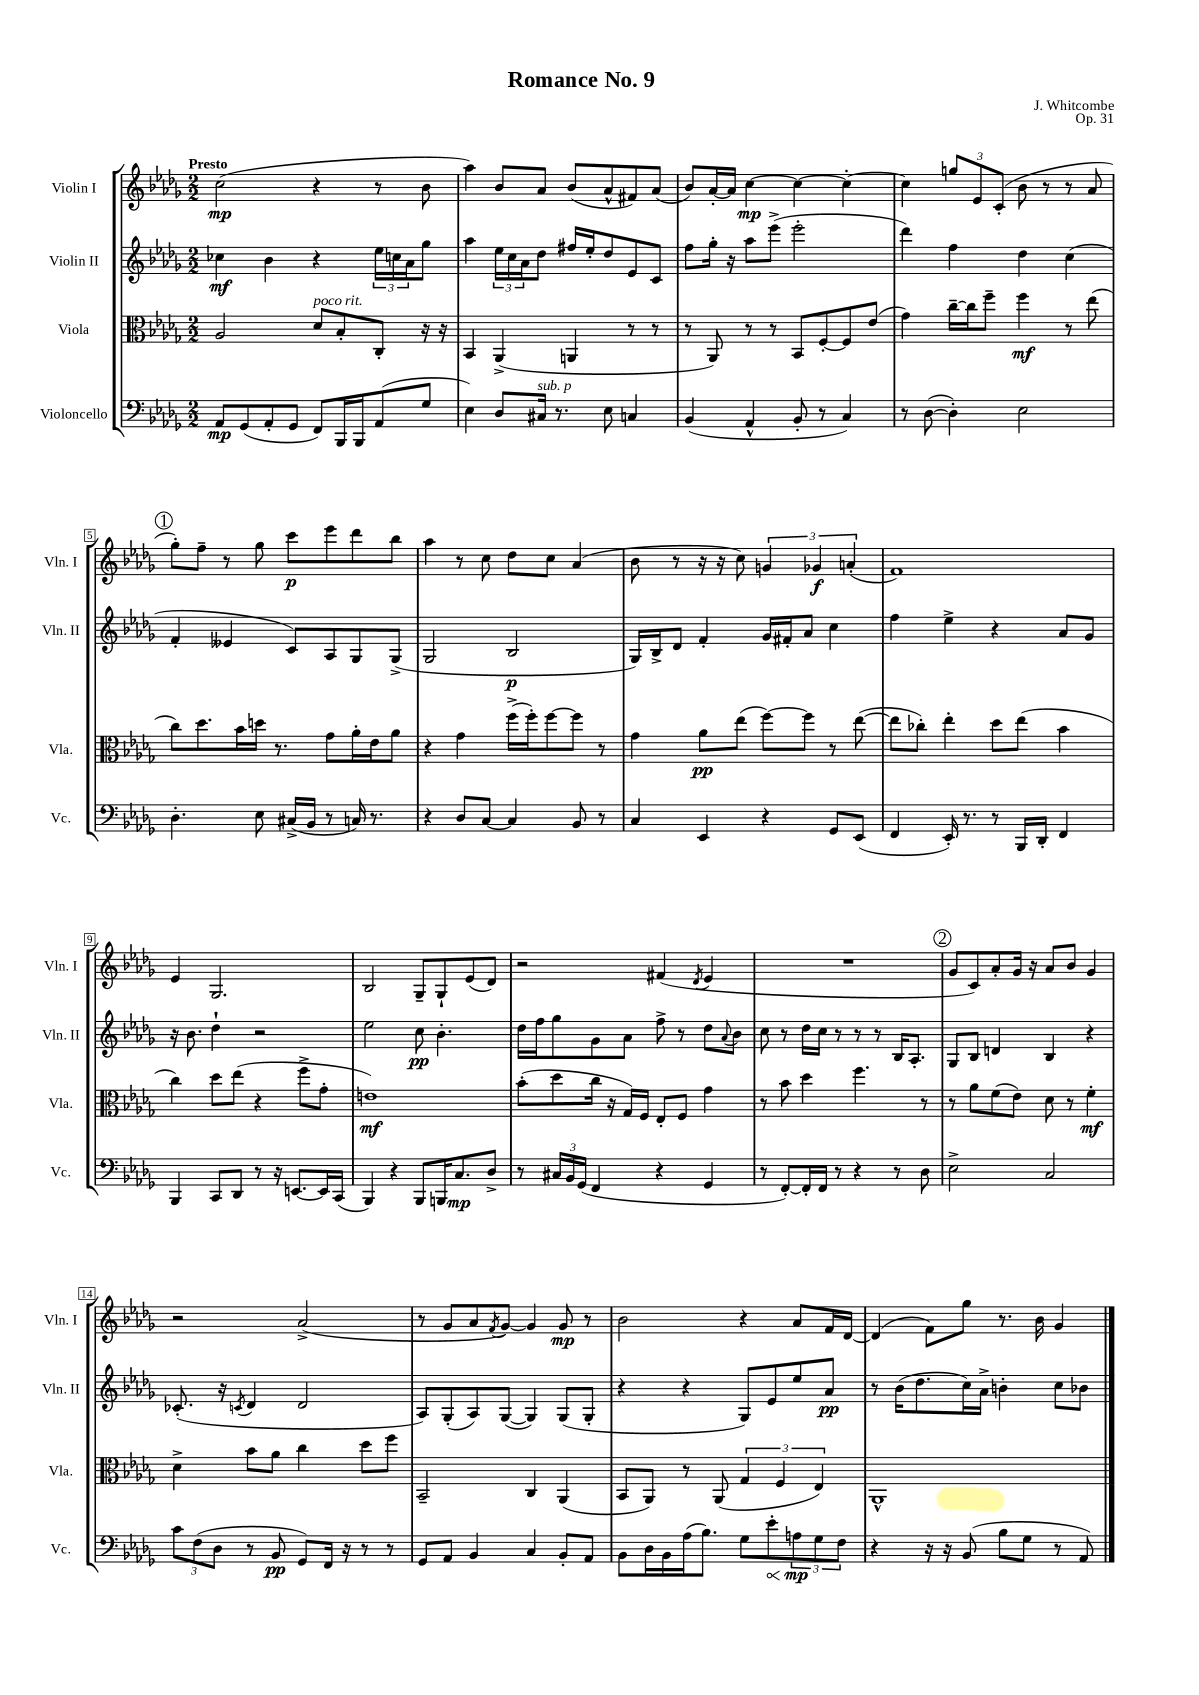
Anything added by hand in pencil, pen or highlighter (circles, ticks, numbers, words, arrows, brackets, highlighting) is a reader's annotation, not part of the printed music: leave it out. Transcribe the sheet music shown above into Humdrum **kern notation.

**kern	**dynam	**kern	**dynam	**kern	**dynam	**kern	**dynam
*part4	*part4	*part3	*part3	*part2	*part2	*part1	*part1
*staff4	*staff4	*staff3	*staff3	*staff2	*staff2	*staff1	*staff1
*I"Violoncello	*	*I"Viola	*	*I"Violin II	*	*I"Violin I	*
*I'Vc.	*	*I'Vla.	*	*I'Vln. II	*	*I'Vln. I	*
*clefF4	*	*clefC3	*	*clefG2	*	*clefG2	*
*k[b-e-a-d-g-]	*	*k[b-e-a-d-g-]	*	*k[b-e-a-d-g-]	*	*k[b-e-a-d-g-]	*
*M2/2	*	*M2/2	*	*M2/2	*	*M2/2	*
=1	=1	=1	=1	=1	=1	=1	=1
!	!	!	!	!	!	!LO:TX:a:B:t=Presto	!
8AA-/L	mp	2A-/	.	4cc-X\	mf	(2cc\	mp
(8GG-/	.	.	.	.	.	.	.
8AA-'/	.	.	.	4b-\	.	.	.
8GG-/J	.	.	.	.	.	.	.
!	!	!LO:TX:a:i:t=poco rit.	!	!	!	!	!
8FF/L)	.	8d-/L	.	4r	.	4r	.
16BBB-/L	.	8B-'/	.	.	.	.	.
16BBB-/J	.	.	.	.	.	.	.
(8AA-/	.	8C'/J	.	24ee-\LL	.	8r	.
.	.	.	.	24ccn\	.	.	.
.	.	.	.	24a-\J	.	.	.
8G-/J	.	16r	.	8gg-\J	.	8b-\	.
.	.	16r	.	.	.	.	.
=2	=2	=2	=2	=2	=2	=2	=2
4E-\)	.	4BB-/	.	4aa-\	.	4aa-\)	.
8D-/L	.	(4AA-^/	.	24ee-\LL	.	8b-/L	.
.	.	.	.	24cc\	.	.	.
.	.	.	.	24a-\J	.	.	.
!LO:TX:a:i:t=sub. p	!	!	!	!	!	!	!
16C#X/Jk	.	.	.	8dd-\J	.	8a-/J	.
8.r	.	.	.	.	.	.	.
.	.	4AAn/	.	16ff#X/LL	.	(8b-/L	.
.	.	.	.	16ee-'/J	.	.	.
8E-\	.	.	.	8dd-/	.	8a-^^/	.
4Cn/	.	8r	.	8e-/	.	8f#X/)	.
.	.	8r	.	8c/J	.	(8a-/J	.
=3	=3	=3	=3	=3	=3	=3	=3
(4BB-/	.	8r	.	8ff\L	.	8b-/L)	.
.	.	8AA-/)	.	16gg-'\Jk	.	[16a-'/L	.
.	.	.	.	16r	.	16a-/JJ]	.
4AA-^^/	.	8r	.	8aa-\L	.	[4cc\	mp
.	.	8r	.	(8eee-^\J	.	.	.
8BB-'/	.	8BB-/L	.	2eee-'\	.	4cc\_	.
8r	.	[8F'/	.	.	.	.	.
4C/)	.	8F/]	.	.	.	4cc'\_	.
.	.	(8e-/J	.	.	.	.	.
=4	=4	=4	=4	=4	=4	=4	=4
8r	.	4g-\)	.	4ddd-\)	.	4cc\]	.
([8D-\	.	.	.	.	.	.	.
4D-'\])	.	[16cc~\LL	.	4ff\	.	12ggn/L	.
.	.	16cc\J]	.	.	.	.	.
.	.	.	.	.	.	12e-/	.
.	.	8ff~\J	.	.	.	.	.
.	.	.	.	.	.	(12c'/J	.
2E-\	.	4ff\	mf	4dd-\	.	8b-\	.
.	.	.	.	.	.	8r	.
.	.	8r	.	(4cc\	.	8r	.
.	.	(8ee-\	.	.	.	8a-/	.
!!LO:LB:g=z
!!LO:REH:place=s1:t=1
=5	=5	=5	=5	=5	=5	=5	=5
4.D-'\	.	8cc\L)	.	4f'/	.	8gg-'\L)	.
.	.	8.dd-\	.	.	.	8ff~\J	.
.	.	.	.	4e--X/	.	8r	.
.	.	16b-\L	.	.	.	.	.
8E-\	.	16ddn\JJ	.	.	.	8gg-\	.
.	.	8.r	.	.	.	.	.
(16C#X^/LL	.	.	.	8c/L)	.	8ccc\L	p
16BB-/JJ	.	.	.	.	.	.	.
8r	.	8g-\L	.	8A-/	.	8eee-\	.
16Cn/)	.	16a-'\L	.	8G-/	.	8ddd-\	.
8.r	.	16e-\J	.	.	.	.	.
.	.	8a-\J	.	(8G-^/J	.	8bb-\J	.
=6	=6	=6	=6	=6	=6	=6	=6
4r	.	4r	.	2G-/	.	4aa-\	.
8D-/L	.	4g-\	.	.	.	8r	.
[8C/J	.	.	.	.	.	8cc\	.
4C/]	.	(16ff^\LL	.	2B-/	p	8dd-\L	.
.	.	16ff'\J)	.	.	.	.	.
.	.	[8ff\	.	.	.	8cc\J	.
8BB-/	.	8ff\J]	.	.	.	(4a-/	.
8r	.	8r	.	.	.	.	.
=7	=7	=7	=7	=7	=7	=7	=7
4C/	.	4g-\	.	16G-/LL)	.	8b-\	.
.	.	.	.	16B-^/J	.	.	.
.	.	.	.	8d-/J	.	8r	.
4EE-/	.	8a-\L	pp	4f'/	.	16r	.
.	.	.	.	.	.	16r	.
.	.	(8ee-\J	.	.	.	8cc\)	.
4r	.	[8ff\L)	.	16g-/LL	.	6gn/	.
.	.	.	.	16f#X'/J	.	.	.
.	.	8ff\J]	.	8a-/J	.	.	.
.	.	.	.	.	.	6g-X/	f
8GG-/L	.	8r	.	4cc\	.	.	.
.	.	.	.	.	.	(6an'/	.
(8EE-/J	.	([8ee-\	.	.	.	.	.
=8	=8	=8	=8	=8	=8	=8	=8
4FF/	.	8ee-\L]	.	4ff\	.	1f)	.
.	.	8cc-X'\J)	.	.	.	.	.
16EE-'/)	.	4ee-'\	.	4ee-^\	.	.	.
8.r	.	.	.	.	.	.	.
8r	.	8dd-\L	.	4r	.	.	.
16BBB-/LL	.	(8ee-\J	.	.	.	.	.
16DD-'/JJ	.	.	.	.	.	.	.
4FF/	.	4b-\	.	8a-/L	.	.	.
.	.	.	.	8g-/J	.	.	.
!!LO:LB:g=z
=9	=9	=9	=9	=9	=9	=9	=9
4BBB-/	.	4cc\)	.	16r	.	4e-/	.
.	.	.	.	8.b-\	.	.	.
8CC/L	.	8dd-\L	.	4dd-`\	.	2.G-/	.
8DD-/J	.	(8ee-\J	.	.	.	.	.
8r	.	4r	.	2r	.	.	.
16r	.	.	.	.	.	.	.
[8.EEn/L	.	.	.	.	.	.	.
.	.	8ff^\L	.	.	.	.	.
16EE/L]	.	8g-'\J	.	.	.	.	.
(16CC/JJ	.	.	.	.	.	.	.
=10	=10	=10	=10	=10	=10	=10	=10
4BBB-/)	.	1en)	mf	2ee-\	.	2B-/	.
4r	.	.	.	.	.	.	.
8BBB-/L	.	.	.	8cc\	pp	8G-~/L	.
16BBBn/K	.	.	.	4.b-'\	.	8G-`/	.
8.C/	mp	.	.	.	.	.	.
.	.	.	.	.	.	(8e-/	.
8D-^/J	.	.	.	.	.	8d-/J)	.
=11	=11	=11	=11	=11	=11	=11	=11
8r	.	(8b-'\L	.	16dd-\LL	.	2r	.
.	.	.	.	16ff\J	.	.	.
24C#X/LL	.	8dd-\	.	8gg-\	.	.	.
24BB-/	.	.	.	.	.	.	.
(24GG-/JJ	.	.	.	.	.	.	.
4FF/	.	16cc\Jk	.	8g-\	.	.	.
.	.	16r	.	.	.	.	.
.	.	16G-/LL)	.	8a-\J	.	.	.
.	.	16F/JJ	.	.	.	.	.
4r	.	8E-'/L	.	8ff^\	.	(4f#X/	.
.	.	8F/J	.	8r	.	.	.
.	.	.	.	.	.	8qd-/	.
4GG-/	.	4g-\	.	8dd-\L	.	4e-/	.
.	.	.	.	8qqa-/	.	.	.
.	.	.	.	8b-\J	.	.	.
=12	=12	=12	=12	=12	=12	=12	=12
8r	.	8r	.	8cc\	.	1r	.
[8FF'/L)	.	8b-\	.	8r	.	.	.
16FF'/L]	.	4dd-\	.	16dd-\LL	.	.	.
16FF/JJ	.	.	.	16cc\JJ	.	.	.
8r	.	.	.	8r	.	.	.
4r	.	4.ff\	.	8r	.	.	.
.	.	.	.	8r	.	.	.
8r	.	.	.	16B-/KL	.	.	.
.	.	.	.	8.A-'/J	.	.	.
8D-\	.	8r	.	.	.	.	.
!!LO:REH:place=s1:t=2
=13	=13	=13	=13	=13	=13	=13	=13
2E-^\	.	8r	.	8G-/L	.	8g-/L	.
.	.	8a-\L	.	8B-/J	.	8c/)	.
.	.	(8f\	.	4dn/	.	8a-'/	.
.	.	8e-\J)	.	.	.	16g-/Jk	.
.	.	.	.	.	.	16r	.
2C/	.	8d-\	.	4B-/	.	8a-/L	.
.	.	8r	.	.	.	8b-/J	.
.	.	4f'\	mf	4r	.	4g-/	.
!!LO:LB:g=z
=14	=14	=14	=14	=14	=14	=14	=14
12c\L	.	4d-^\	.	(8.c-X'/	.	2r	.
(12F\	.	.	.	.	.	.	.
12D-\J	.	.	.	.	.	.	.
.	.	.	.	16r	.	.	.
.	.	.	.	8qcn/	.	.	.
8r	.	8b-\L	.	4d-/	.	.	.
8BB-/	pp	8a-\J	.	.	.	.	.
8GG-/L)	.	4cc\	.	2d-/	.	(2a-^/	.
16FF/Jk	.	.	.	.	.	.	.
16r	.	.	.	.	.	.	.
8r	.	8dd-\L	.	.	.	.	.
8r	.	8ff\J	.	.	.	.	.
=15	=15	=15	=15	=15	=15	=15	=15
8GG-/L	.	2BB-~/	.	8A-/L)	.	8r	.
8AA-/J	.	.	.	(8G-'/	.	8g-/L	.
4BB-/	.	.	.	8A-/)	.	8a-/	.
.	.	.	.	.	.	8qf/	.
.	.	.	.	([8G-/J	.	[8g-/J)	.
4C/	.	4C/	.	4G-/])	.	4g-/]	.
8BB-'/L	.	(4AA-/	.	(8G-/L	.	8g-/	mp
8AA-/J	.	.	.	8G-'/J	.	8r	.
=16	=16	=16	=16	=16	=16	=16	=16
8BB-\L	.	8BB-/L	.	4r	.	2b-\	.
16D-\L	.	8AA-/J)	.	.	.	.	.
16BB-\	.	.	.	.	.	.	.
(16A-\J	.	8r	.	4r	.	.	.
8.B-\J)	.	.	.	.	.	.	.
.	.	(8AA-/	.	.	.	.	.
8G-\L	.	6G-/	.	8G-/L)	.	4r	.
!	!LO:HP:b	!	!	!	!	!	!
8e-'\	<	.	.	8e-/	.	.	.
.	.	6F/	.	.	.	.	.
12An\	mp	.	.	8ee-/	.	8a-/L	.
12G-\	[	6E-/)	.	.	.	.	.
.	.	.	.	8a-/J	pp	16f/L	.
12F\J	.	.	.	.	.	.	.
.	.	.	.	.	.	[16d-/JJ	.
=17	=17	=17	=17	=17	=17	=17	=17
4r	.	1AA-^^	.	8r	.	(4d-/]	.
.	.	.	.	(16b-\KL	.	.	.
.	.	.	.	8.dd-\	.	.	.
16r	.	.	.	.	.	8f\L)	.
16r	.	.	.	.	.	.	.
(8BB-/	.	.	.	16cc\L)	.	8gg-\J	.
.	.	.	.	16a-^\JJ	.	.	.
8B-\L	.	.	.	4bn'\	.	8.r	.
8G-\J	.	.	.	.	.	.	.
.	.	.	.	.	.	16b-\	.
8r	.	.	.	8cc\L	.	4g-/	.
8AA-/)	.	.	.	8b-X\J	.	.	.
==	==	==	==	==	==	==	==
*-	*-	*-	*-	*-	*-	*-	*-
